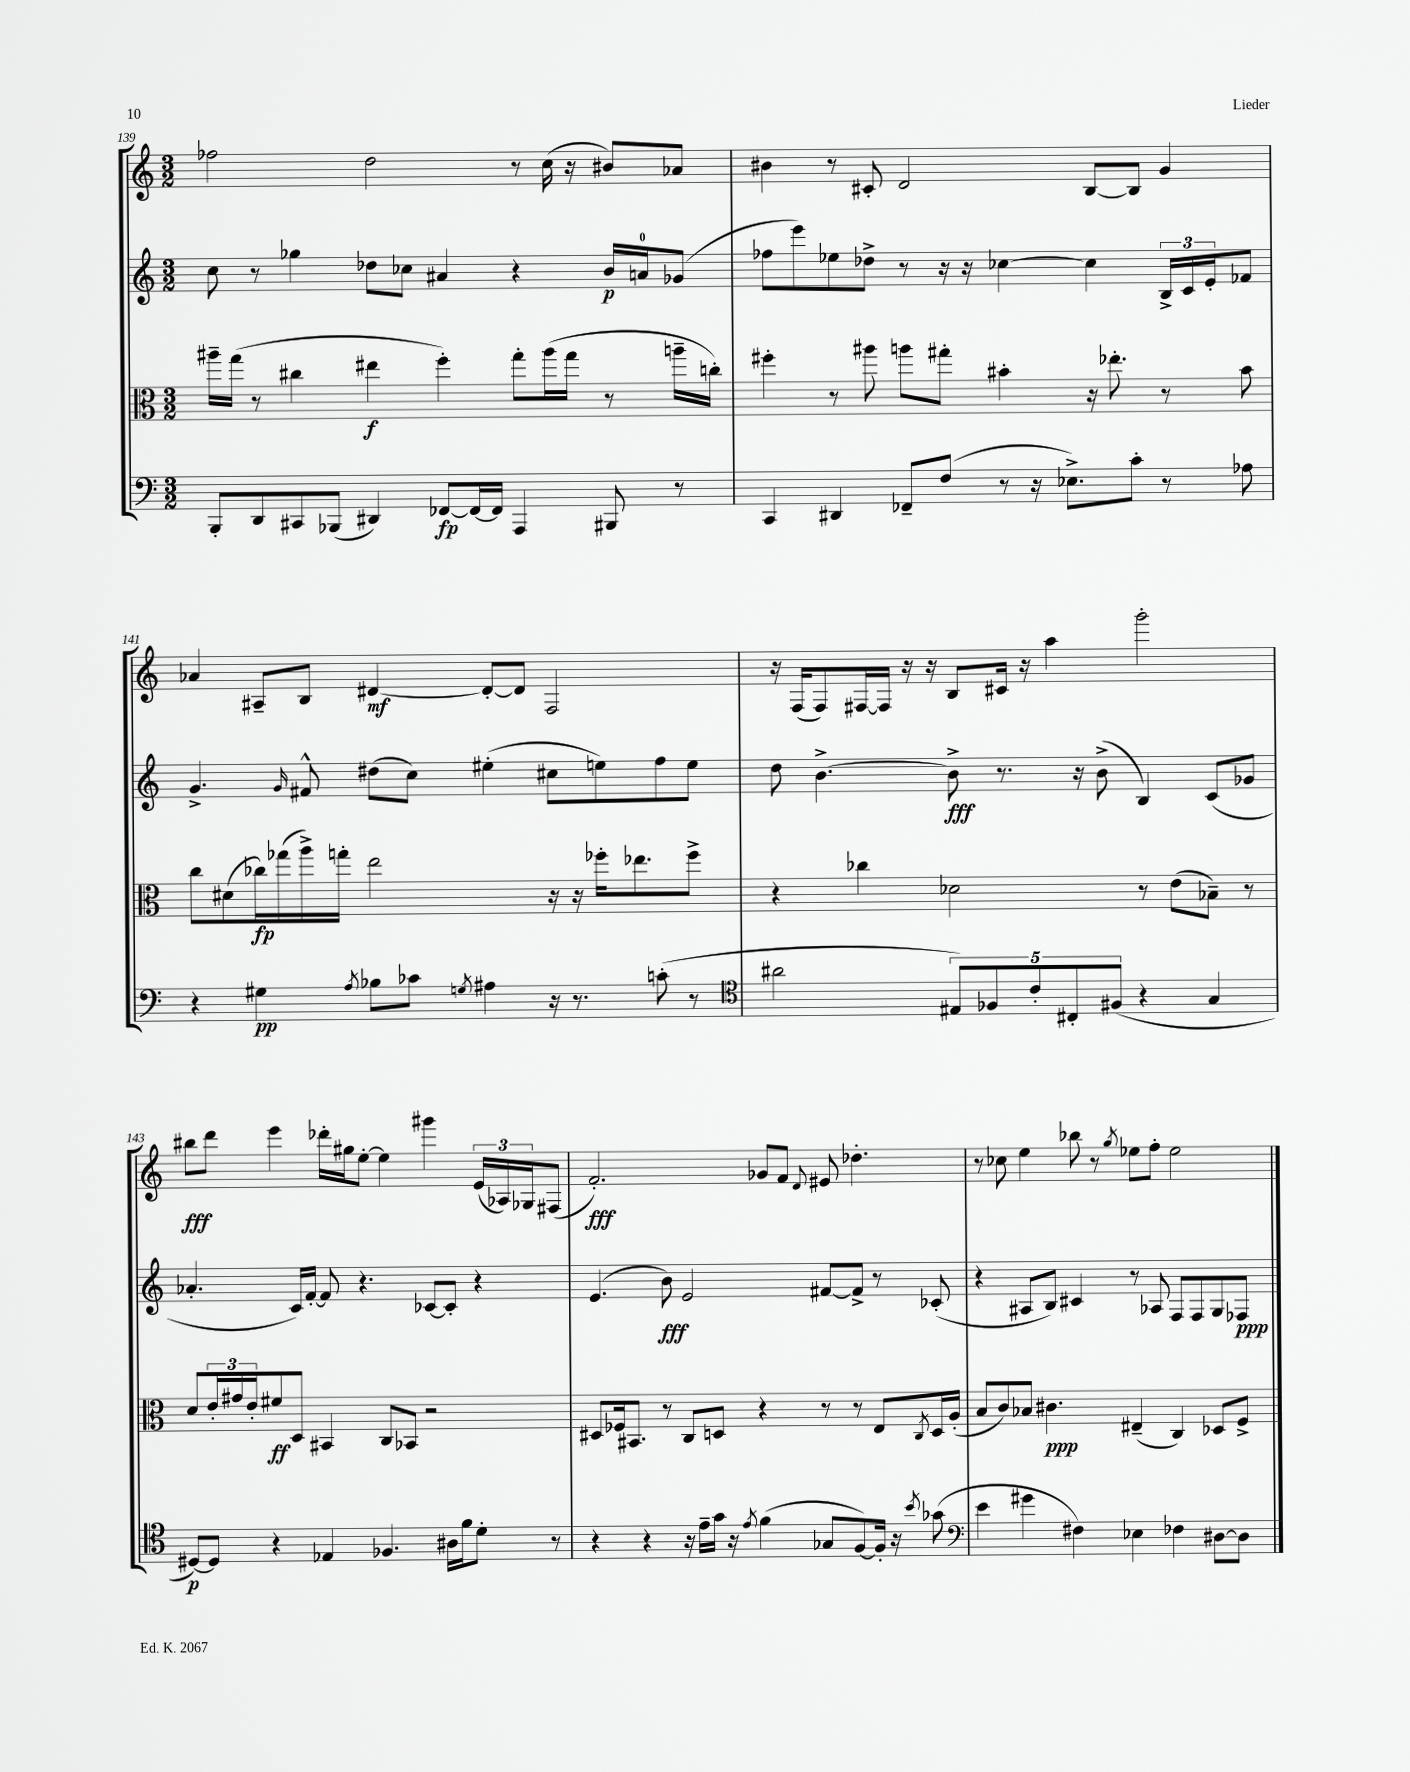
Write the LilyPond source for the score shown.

<<
\new StaffGroup <<
\new Staff = "s0" {
    \clef treble \key c \major \numericTimeSignature \time 3/2
    fes''2 d''2 r8 c''16( r16 bis'8) aes'8 |
    bis'4 r8 cis'8-. d'2 b8~ b8 g'4 |
    aes'4 ais8-- b8 dis'4~\mf dis'8~-. dis'8 f2 |
    r16 f16( f8) fis16~ fis16 r16 r16 b8 cis'16 r16 a''4 g'''2-. |
    bis''8\fff d'''8 e'''4 des'''16-. gis''16 e''8~-. e''4 gis'''4 \tuplet 3/2 { e'16( aes16) ges16 } fis8( |
    f'2.-.\fff) ges'8 f'8 \appoggiatura { d'8 } eis'8 des''4.-. |
    r8 ces''8 e''4 bes''8 r8 \acciaccatura { g''8 } ees''8 f''8-. ees''2 \bar "|." |
}
\new Staff = "s1" {
    \clef treble \key c \major \numericTimeSignature \time 3/2
    c''8 r8 ges''4 des''8 ces''8 ais'4 r4 b'16\p a'16-0 ges'8( |
    fes''8 e'''8) ees''8 des''8-> r8 r16 r16 ces''4~ ces''4 \tuplet 3/2 { b16-> c'16 e'16-. } fes'8 |
    g'4.-> \grace { g'16 } fis'8-^ dis''8( c''8) eis''4-.( cis''8 e''8) f''8 e''8 |
    d''8 b'4.~-> b'8->\fff r8. r16 b'8->( b4) c'8( ges'8 |
    aes'4.-. c'16) f'16~-. f'8 r4. ces'8~ ces'8-. r4 |
    e'4.( b'8\fff) e'2 fis'8~ fis'8-> r8 ces'8-.( |
    r4 ais8 b8) cis'4 r8 aes8 f8 f8 g8 fes8\ppp \bar "|." |
}
\new Staff = "s2" {
    \clef alto \key c \major \numericTimeSignature \time 3/2
    ais''16-- g''16( r8 cis''4 eis''4\f f''4-.) g''8-. ais''16( g''16 r8 a''16-- c''16-.) |
    fis''4-. r8 ais''8 a''8 gis''8-. bis'4-. r16 ees''8.-. r8 bis'8 |
    c''8 dis'8( ces''16\fp) ges''16( a''16->) g''16-. e''2 r16 r16 fes''16-. ees''8. fes''8-> |
    r4 ces''4 des'2 r8 e'8( bes8--) r8 |
    d'8 \tuplet 3/2 { e'16-. gis'16 e'16-. } fis'8\ff d8 bis,4 c8 bes,8 r2 |
    dis8 fes16 bis,8. r8 c8 d8 r4 r8 r8 e8 \acciaccatura { c8 } d16 a16-.( |
    b8 c'8) bes8 cis'4.\ppp eis4--( c4) des8 f8-> \bar "|." |
}
\new Staff = "s3" {
    \clef bass \key c \major \numericTimeSignature \time 3/2
    b,,8-. d,8 cis,8 bes,,8( dis,4) fes,8~\fp fes,16~ fes,16 a,,4 bis,,8 r8 |
    c,4 dis,4 fes,8-- f8( r8 r16 ees8.->) c'8-. r8 aes8 |
    r4 gis4\pp \acciaccatura { a8 } bes8 ces'8 \acciaccatura { g8 } ais4 r16 r8. c'8-.( r8 |
    \clef tenor ais'2 \tuplet 5/4 { eis8) fes8 c'8-. cis8-. fis8( } r4 g4 |
    dis8~\p) dis8 r4 ees4 fes4. ais16 f'16 d'8-. r8 |
    r4 r4 r16 e'16-- g'16 r16 \acciaccatura { e'8 } f'4( ges8 f8~) f16-. r16 \acciaccatura { b'8 } ges'8( |
    \clef bass e'4 gis'4 fis4) ees4 fes4 dis8~ dis8 \bar "|." |
}
>>
>>
\layout { \context { \Score currentBarNumber = #139 } }
